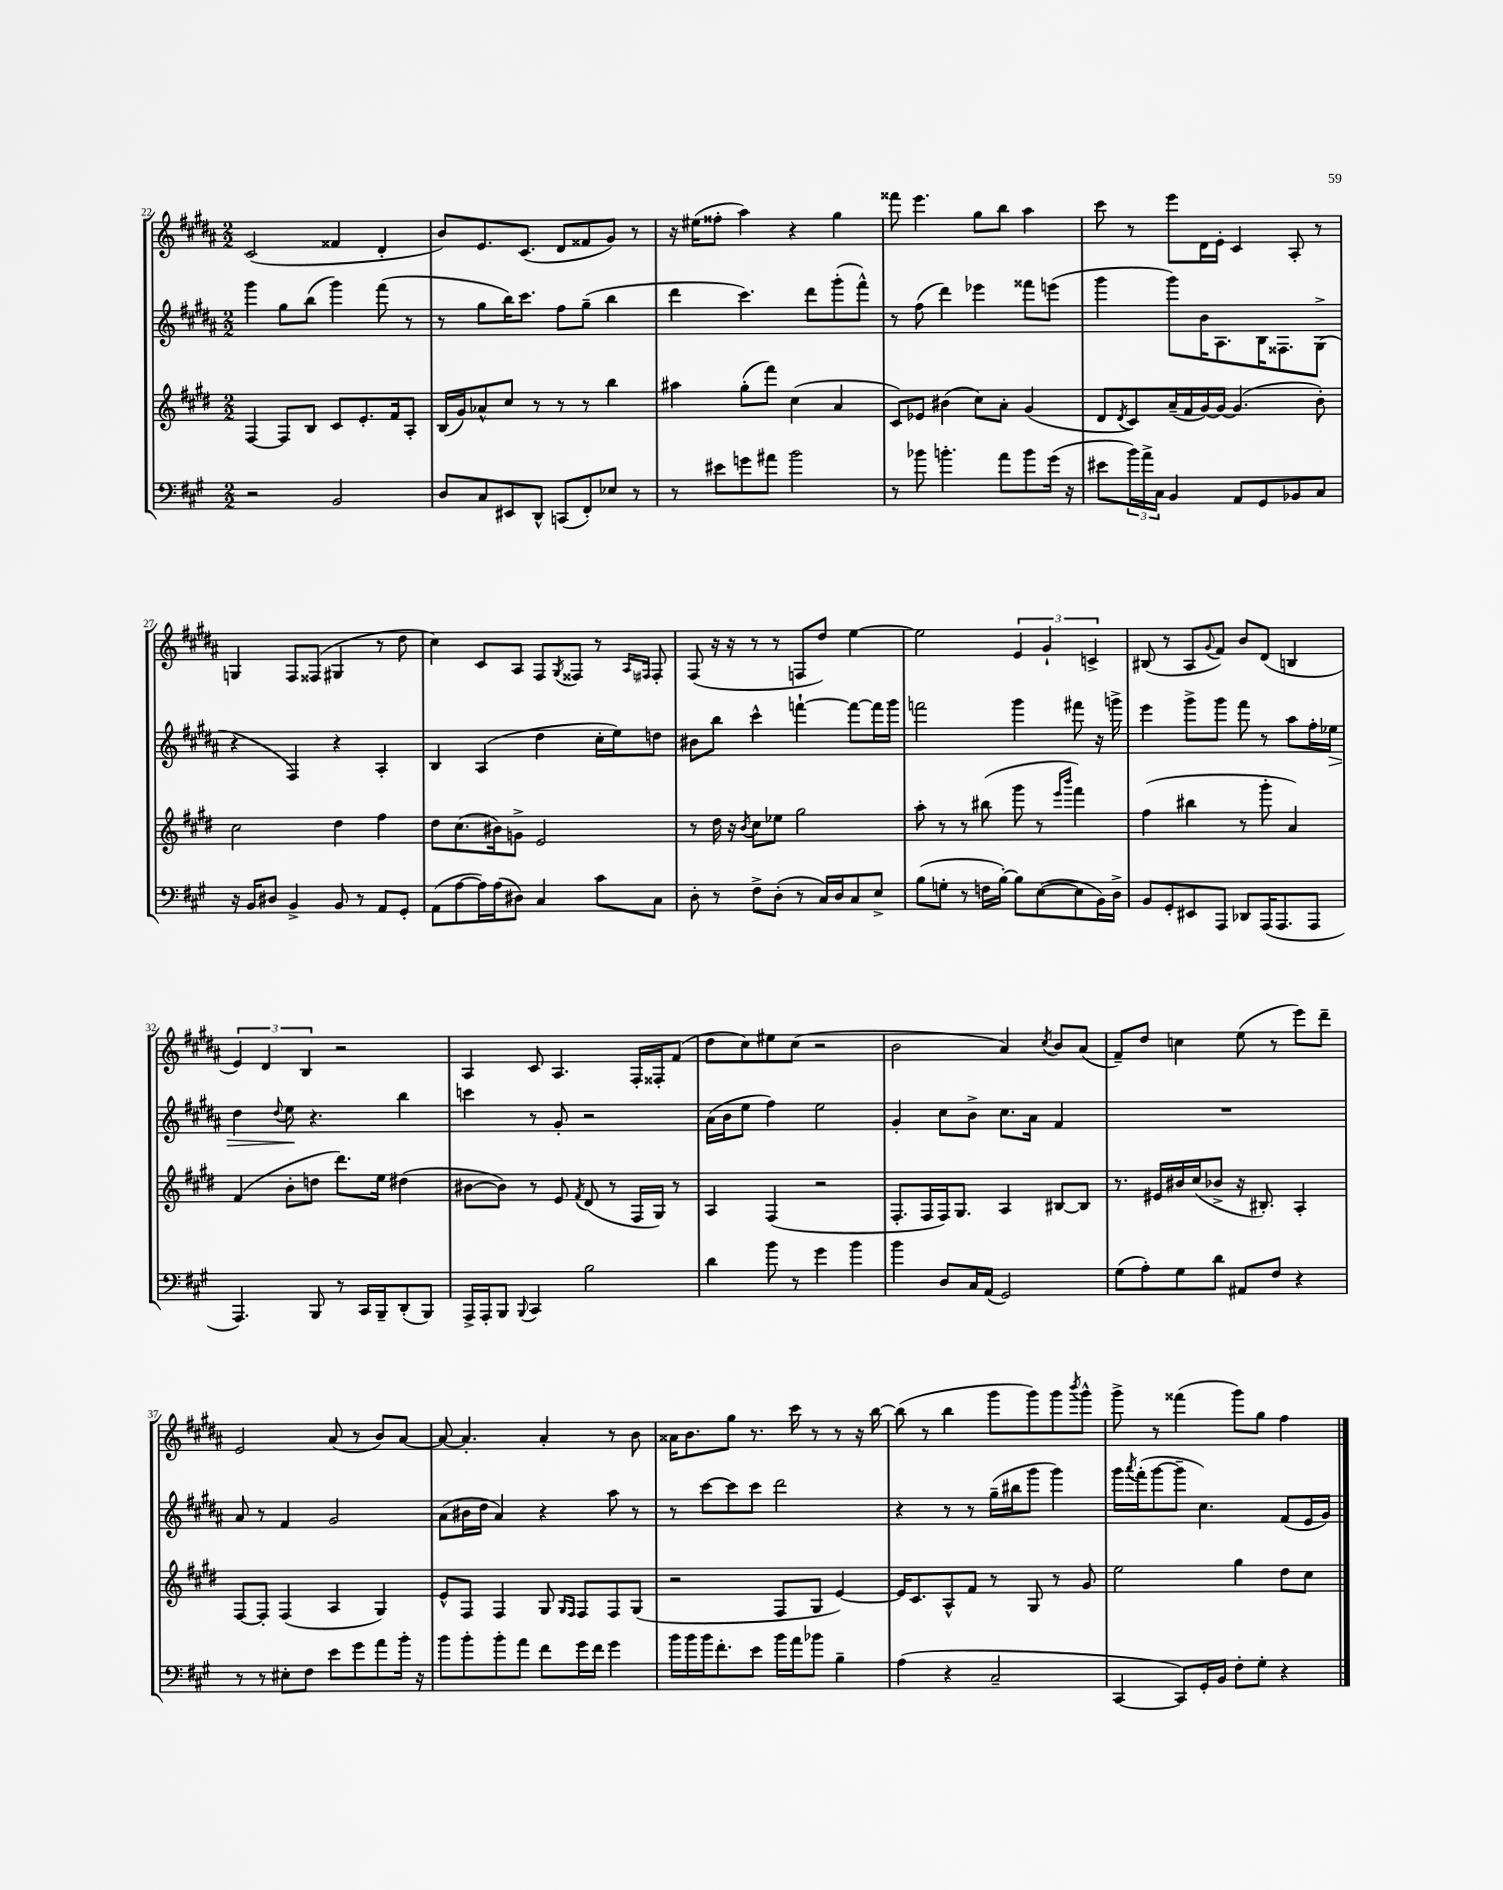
<<
\new StaffGroup <<
\new Staff = "s0" {
    \clef treble \key b \major \numericTimeSignature \time 2/2
    cis'2( fisis'4 dis'4-. |
    b'8) e'8. cis'8.( dis'8 fisis'8 gis'8) r8 |
    r16 eis''16( fisis''8-. ais''4) r4 gis''4 |
    fisis'''8 e'''4. gis''8 b''8 ais''4 |
    cis'''8 r8 e'''8 dis'16 e'16-. cis'4 ais8-. r8 |
    g4 fis8 fisis8( gis4 r8 dis''8 |
    cis''4) cis'8 ais8 fis8 \acciaccatura { gis8 } fisis8 r8 \grace { ais16 fis16 } fis8-. |
    fis8( r16 r16 r8 r8 f8 dis''8) e''4~ |
    e''2 \tuplet 3/2 { e'4 gis'4-! c'4-> } |
    bis8( r8 ais8 \appoggiatura { gis'8 } fis'8) b'8 dis'8( b4 |
    \tuplet 3/2 { e'4) dis'4 b4 } r2 |
    ais4 cis'8 ais4. fis16-. fisis16-. fis'8( |
    dis''8 cis''8) eis''8 cis''8( r2 |
    b'2 ais'4) \acciaccatura { cis''8 } b'8 ais'8( |
    fis'8--) dis''8 c''4 e''8( r8 e'''8) dis'''8-- |
    e'2 ais'8( r8 b'8) ais'8~ |
    ais'8~ ais'4.-. ais'4-. r8 b'8 |
    aisis'16 b'8. gis''8 r8. cis'''16 r8 r8 r16 b''16~ |
    b''8( r8 b''4 gis'''8 gis'''8) gis'''8 \acciaccatura { b'''8 } gis'''8-^ |
    gis'''8-> r8 fisis'''4( gis'''8) gis''8 fis''4 \bar "|." |
}
\new Staff = "s1" {
    \clef treble \key b \major \numericTimeSignature \time 2/2
    gis'''4 gis''8 b''8( gis'''4) fis'''8( r8 |
    r8 gis''8 b''16) cis'''8. fis''8 gis''8--( b''4 |
    dis'''4 cis'''4.) dis'''8 gis'''8-.( fis'''8-^) |
    r8 fis''8( dis'''4) ees'''4 fisis'''8 e'''8( |
    gis'''4 gis'''8) b'16 ais8. b16 fisis8. gis8->( |
    r4 fis4) r4 ais4-. |
    b4 ais4( dis''4 cis''16-. e''16) d''8 |
    bis'8 b''8 cis'''4-^ f'''4~-! f'''8~ f'''16 gis'''16 |
    f'''2 gis'''4 fis'''8 r16 g'''16-> |
    e'''4 gis'''8-> gis'''8 fis'''8 r8 ais''8 fis''16-. ees''16\> |
    dis''4 \appoggiatura { dis''8 } e''8\! r4. b''4 |
    c'''4 r8 gis'8-. r2 |
    ais'16( b'16 e''8 fis''4) e''2 |
    gis'4-. cis''8 b'8-> cis''8. ais'16 fis'4 |
    R1 |
    ais'8 r8 fis'4 gis'2 |
    ais'8( bis'16 dis''16 ais'4) r4 ais''8 r8 |
    r8 cis'''8~ cis'''8 cis'''8 dis'''2 |
    r4 r8 r8 gis''16--( bis''16 gis'''8 gis'''4) |
    gis'''16 \acciaccatura { ais'''8 } fis'''16-.( gis'''8~ gis'''8-- cis''4.) fis'8( e'16 gis'16) \bar "|." |
}
\new Staff = "s2" {
    \clef treble \key e \major \numericTimeSignature \time 2/2
    fis4~ fis8 b8 cis'8 e'8.-. fis'16 a8-. |
    b16( gis'16) aes'8-^ cis''8 r8 r8 r8 b''4 |
    ais''4 gis''8-.( fis'''8) cis''4( a'4 |
    cis'8) ees'8 bis'4( cis''8) a'8-. gis'4( |
    dis'8 \acciaccatura { dis'8 } cis'8) a'16--( fis'16 gis'16~) gis'16~ gis'4.( b'8-.) |
    cis''2 dis''4 fis''4 |
    dis''8 cis''8.( bis'16) g'8-> e'2 |
    r8 dis''16 r16 \acciaccatura { b'8 } cis''8 ees''8 gis''2 |
    a''8-. r8 r8 bis''8( gis'''8 r8 \grace { e'''16 b'''16 } fis'''4) |
    fis''4( bis''4 r8 gis'''8-. a'4) |
    fis'4( b'8-. d''8 dis'''8.) e''16 dis''4( |
    bis'8~ bis'8) r8 e'8 \acciaccatura { fis'8 } dis'8( r8 fis16 gis16) r8 |
    a4 fis4( r2 |
    fis8.-. fis16 fis16) gis8. a4 bis8~ bis8 |
    r8. eis'16 bis'16 cis''16( bes'8-> r16 bis8.-.) a4-. |
    fis8~ fis8-. fis4( a4 gis4) |
    e'8-^ fis8 fis4 gis8 \grace { gis16 fis16 } fis8 fis8 gis8( |
    r2 fis8 gis8 e'4~) |
    e'16 cis'8. a8-^ fis'8 r8 gis8 r8 gis'8 |
    e''2 gis''4 dis''8 cis''8 \bar "|." |
}
\new Staff = "s3" {
    \clef bass \key a \major \numericTimeSignature \time 2/2
    r2 b,2 |
    d8 cis8 eis,8 d,8-^ c,8( fis,8-.) ees8 r8 |
    r8 eis'8 g'8 ais'8 b'2 |
    r8 bes'8 b'4.-. a'8 b'8 gis'16( r16 |
    eis'8 \tuplet 3/2 { b'16) a'16-> cis16 } b,4 a,8 gis,8 bes,8 cis8 |
    r16 b,16 dis8 b,4-> b,8 r8 a,8 gis,8-. |
    a,8( a8~ a16) a16( dis8) cis4 cis'8 cis8 |
    d8-. r8 fis8-> d8-.( r8 cis16) d16 cis8 e8-> |
    b8( g8-. r8 f16 b16~-.) b8 e8~( e8 b,16) d16-> |
    b,8 gis,8-. eis,8 a,,8 des,8 a,,16( a,,8. a,,8 |
    a,,4.) b,,8 r8 cis,16 b,,16-- d,8-.( b,,8) |
    a,,16-> a,,16-. b,,8 \appoggiatura { b,,8 } cis,4 b2 |
    d'4 b'8 r8 gis'4 b'4 |
    b'4 d8 cis16 a,16( gis,2) |
    gis8( a8-.) gis8 d'8 ais,8 fis8 r4 |
    r8 r8 eis8-. fis8 e'8 gis'8 a'8 b'16-. r16 |
    b'8 b'8-. b'8-. a'8 fis'8 gis'16 fis'16 gis'4 |
    b'16 b'16 b'16 fis'8.-. e'8 b'16 a'16 bes'8 b4-- |
    a4( r4 cis2-- |
    cis,4~ cis,8) gis,16-. b,16 fis8-. gis8-. r4 \bar "|." |
}
>>
>>
\layout { \context { \Score currentBarNumber = #22 } }
